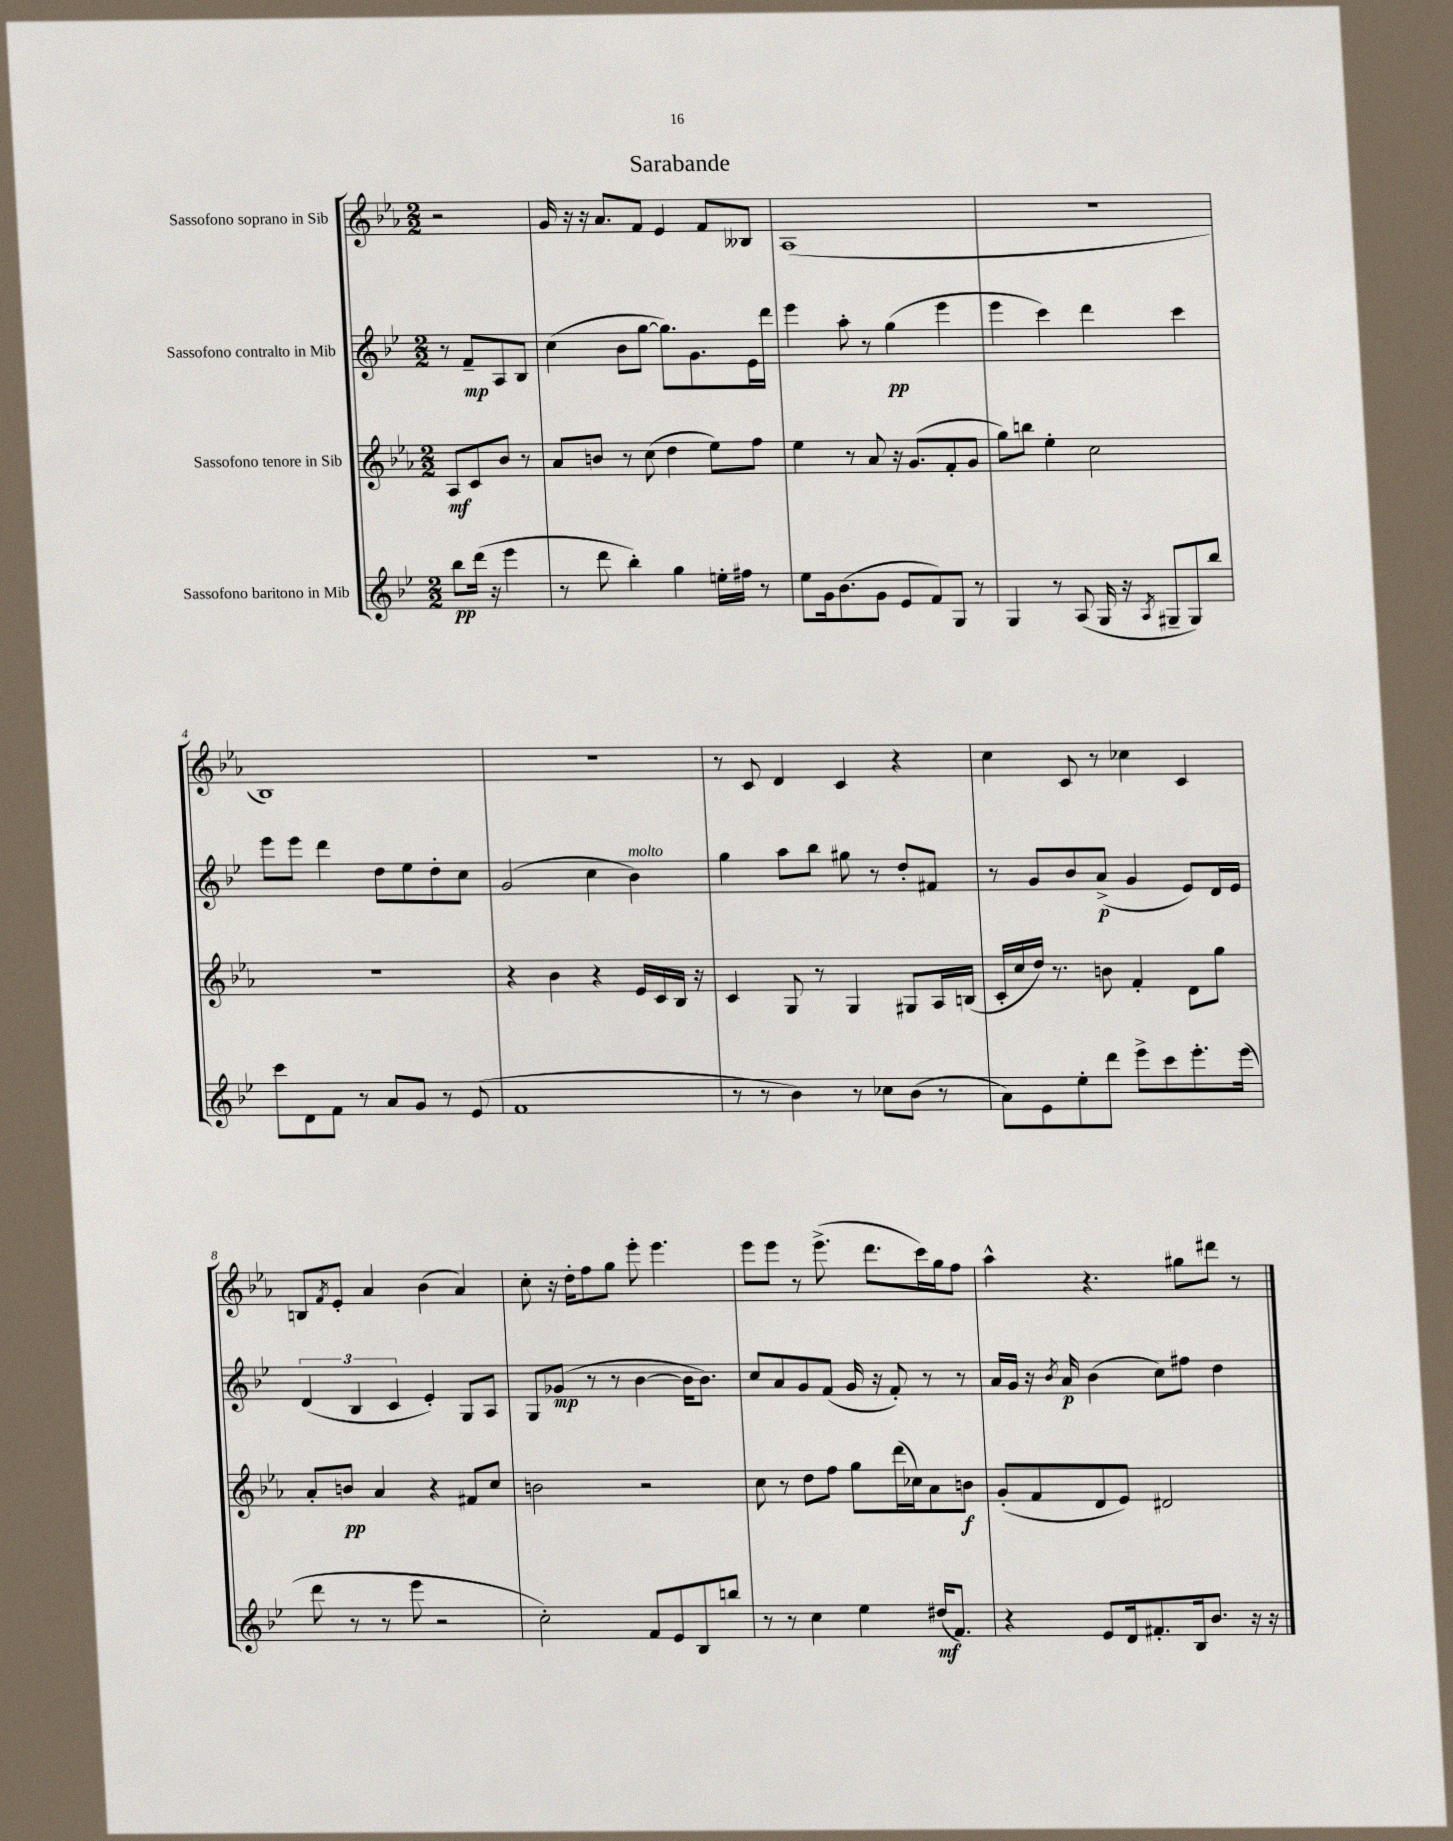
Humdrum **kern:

**kern	**dynam	**kern	**dynam	**kern	**dynam	**kern
*part4	*part4	*part3	*part3	*part2	*part2	*part1
*staff4	*staff4	*staff3	*staff3	*staff2	*staff2	*staff1
*I"Sassofono baritono in Mib	*	*I"Sassofono tenore in Sib	*	*I"Sassofono contralto in Mib	*	*I"Sassofono soprano in Sib
*clefG2	*	*clefG2	*	*clefG2	*	*clefG2
*k[b-e-]	*	*k[b-e-a-]	*	*k[b-e-]	*	*k[b-e-a-]
*M2/2	*	*M2/2	*	*M2/2	*	*M2/2
=	=	=	=	=	=	=
8bb-\L	pp	8A-/L	mf	8r	.	2r
(16ddd\Jk	.	8c/	.	8f~/L	mp	.
16r	.	.	.	.	.	.
4eee-\	.	8b-/J	.	8A/	.	.
.	.	8r	.	8B-/J	.	.
=1	=1	=1	=1	=1	=1	=1
8r	.	8a-/L	.	(4cc\	.	16g/
.	.	.	.	.	.	16r
8ddd\	.	8bn/J	.	.	.	16r
.	.	.	.	.	.	8.a-/L
4bb-'\)	.	8r	.	8b-\L	.	.
.	.	(8cc\	.	[8gg\J	.	8f/J
4gg\	.	4dd\	.	8.gg\L])	.	4e-/
.	.	.	.	8.g\	.	.
16een'\LL	.	8ee-\L)	.	.	.	8f/L
16ff#X\JJ	.	.	.	.	.	.
8r	.	8ff\J	.	16e-\L	.	8B--X/J
.	.	.	.	16ddd\JJ	.	.
=2	=2	=2	=2	=2	=2	=2
8ee-\L	.	4ee-\	.	4eee-\	.	(1A-
16g\k	.	.	.	.	.	.
(8.b-\	.	.	.	.	.	.
.	.	8r	.	8aa'\	.	.
8g\J	.	8a-/	.	8r	.	.
8e-/L	.	16r	.	(4gg\	pp	.
.	.	(8.g/L	.	.	.	.
8f/)	.	.	.	.	.	.
8G/J	.	8f'/	.	4eee-\	.	.
8r	.	8g/J	.	.	.	.
=3	=3	=3	=3	=3	=3	=3
4G/	.	8gg\L)	.	4eee-\	.	1r
.	.	8bbn\J	.	.	.	.
8r	.	4ee-'\	.	4ccc\)	.	.
(8A/	.	.	.	.	.	.
16G/	.	2cc\	.	4ddd\	.	.
16r	.	.	.	.	.	.
8qA/	.	.	.	.	.	.
8G#X~/L	.	.	.	.	.	.
8G#/)	.	.	.	4ccc\	.	.
8bb-/J	.	.	.	.	.	.
!!LO:LB:g=z
=4	=4	=4	=4	=4	=4	=4
8ccc\L	.	1r	.	8eee-\L	.	1B-)
8d\	.	.	.	8eee-\J	.	.
8f\J	.	.	.	4ddd\	.	.
8r	.	.	.	.	.	.
8a/L	.	.	.	8dd\L	.	.
8g/J	.	.	.	8ee-\	.	.
8r	.	.	.	8dd'\	.	.
(8e-/	.	.	.	8cc\J	.	.
=5	=5	=5	=5	=5	=5	=5
1f	.	4r	.	(2g/	.	1r
.	.	4b-\	.	.	.	.
.	.	4r	.	4cc\	.	.
!	!	!	!	!LO:TX:a:i:t=molto	!	!
.	.	16e-/LL	.	4b-\)	.	.
.	.	16c/	.	.	.	.
.	.	16B-/JJ	.	.	.	.
.	.	16r	.	.	.	.
=6	=6	=6	=6	=6	=6	=6
8r	.	4c/	.	4gg\	.	8r
8r	.	.	.	.	.	8c/
4b-\)	.	8G/	.	8aa\L	.	4d/
.	.	8r	.	8bb-\J	.	.
8r	.	4G/	.	8gg#X\	.	4c/
8cc-X\L	.	.	.	8r	.	.
(8b-\J	.	8G#X/L	.	8dd'/L	.	4r
8r	.	16A-/L	.	8f#X/J	.	.
.	.	(16Bn/JJ	.	.	.	.
=7	=7	=7	=7	=7	=7	=7
8a\L)	.	16c'/LL	.	8r	.	4cc\
.	.	16cc/	.	.	.	.
8e-\	.	16dd/JJ)	.	8g/L	.	.
.	.	8.r	.	.	.	.
8ee-'\	.	.	.	8b-/	.	8c/
8ddd\J	.	8bn\	.	(8a^/J	p	8r
8eee-^\L	.	4f'/	.	4g/	.	4cc-X\
8ccc\	.	.	.	.	.	.
8.eee-'\	.	8d\L	.	8e-/L)	.	4c/
.	.	8gg\J	.	16d/L	.	.
(16eee-\Jk	.	.	.	16e-/JJ	.	.
!!LO:LB:g=z
=8	=8	=8	=8	=8	=8	=8
8ddd\	.	8a-'/L	.	(6d/	.	8Bn/L
.	.	.	.	.	.	8qf/
8r	.	8bn/J	pp	.	.	8e-'/J
.	.	.	.	6B-/	.	.
8r	.	4a-/	.	.	.	4a-/
.	.	.	.	6c/	.	.
8eee-\	.	.	.	.	.	.
2r	.	4r	.	4e-'/)	.	(4b-\
.	.	8f#X/L	.	8G/L	.	4a-/)
.	.	8cc/J	.	8A/J	.	.
=9	=9	=9	=9	=9	=9	=9
2cc'\)	.	2bn\	.	8G/L	.	8cc'\
.	.	.	.	(8g-X/J	mp	16r
.	.	.	.	.	.	16dd'\KL
.	.	.	.	8r	.	8ff\
.	.	.	.	8r	.	8gg\J
8f/L	.	2r	.	[4b-\	.	8eee-'\
8e-/	.	.	.	.	.	4.eee-\
8B-/	.	.	.	16b-\KL]	.	.
.	.	.	.	8.b-\J)	.	.
8bbn/J	.	.	.	.	.	.
=10	=10	=10	=10	=10	=10	=10
8r	.	8cc\	.	8cc/L	.	8eee-\L
8r	.	8r	.	8a/	.	8eee-\J
4cc\	.	8dd\L	.	8g/	.	8r
.	.	8ff\J	.	(8f/J	.	(8.eee-^\
4ee-\	.	8gg\L	.	16g/	.	.
.	.	.	.	16r	.	8.ddd\L
.	.	(16ddd\L	.	8f'/)	.	.
.	.	16cc-X\J)	.	.	.	.
(16dd#X/KL	mf	8a-\	.	8r	.	16ccc\L)
8.f/J)	.	.	.	.	.	16gg\J
.	.	8bn\J	f	8r	.	8ff\J
=11	=11	=11	=11	=11	=11	=11
4r	.	(8g'/L	.	16a/LL	.	4aa-^^\
.	.	.	.	16g/JJ	.	.
.	.	8f/	.	16r	.	.
.	.	.	.	8qb-/	.	.
.	.	.	.	16a/	p	.
8e-/L	.	8d/	.	(4b-\	.	4.r
16d/k	.	8e-/J)	.	.	.	.
8.f#X'/	.	.	.	.	.	.
.	.	2d#X/	.	8cc\L)	.	.
16B-/k	.	.	.	8ff#X\J	.	8gg#X\L
8.b-/J	.	.	.	.	.	.
.	.	.	.	4dd\	.	8ddd#X\J
16r	.	.	.	.	.	8r
16r	.	.	.	.	.	.
==	==	==	==	==	==	==
*-	*-	*-	*-	*-	*-	*-
